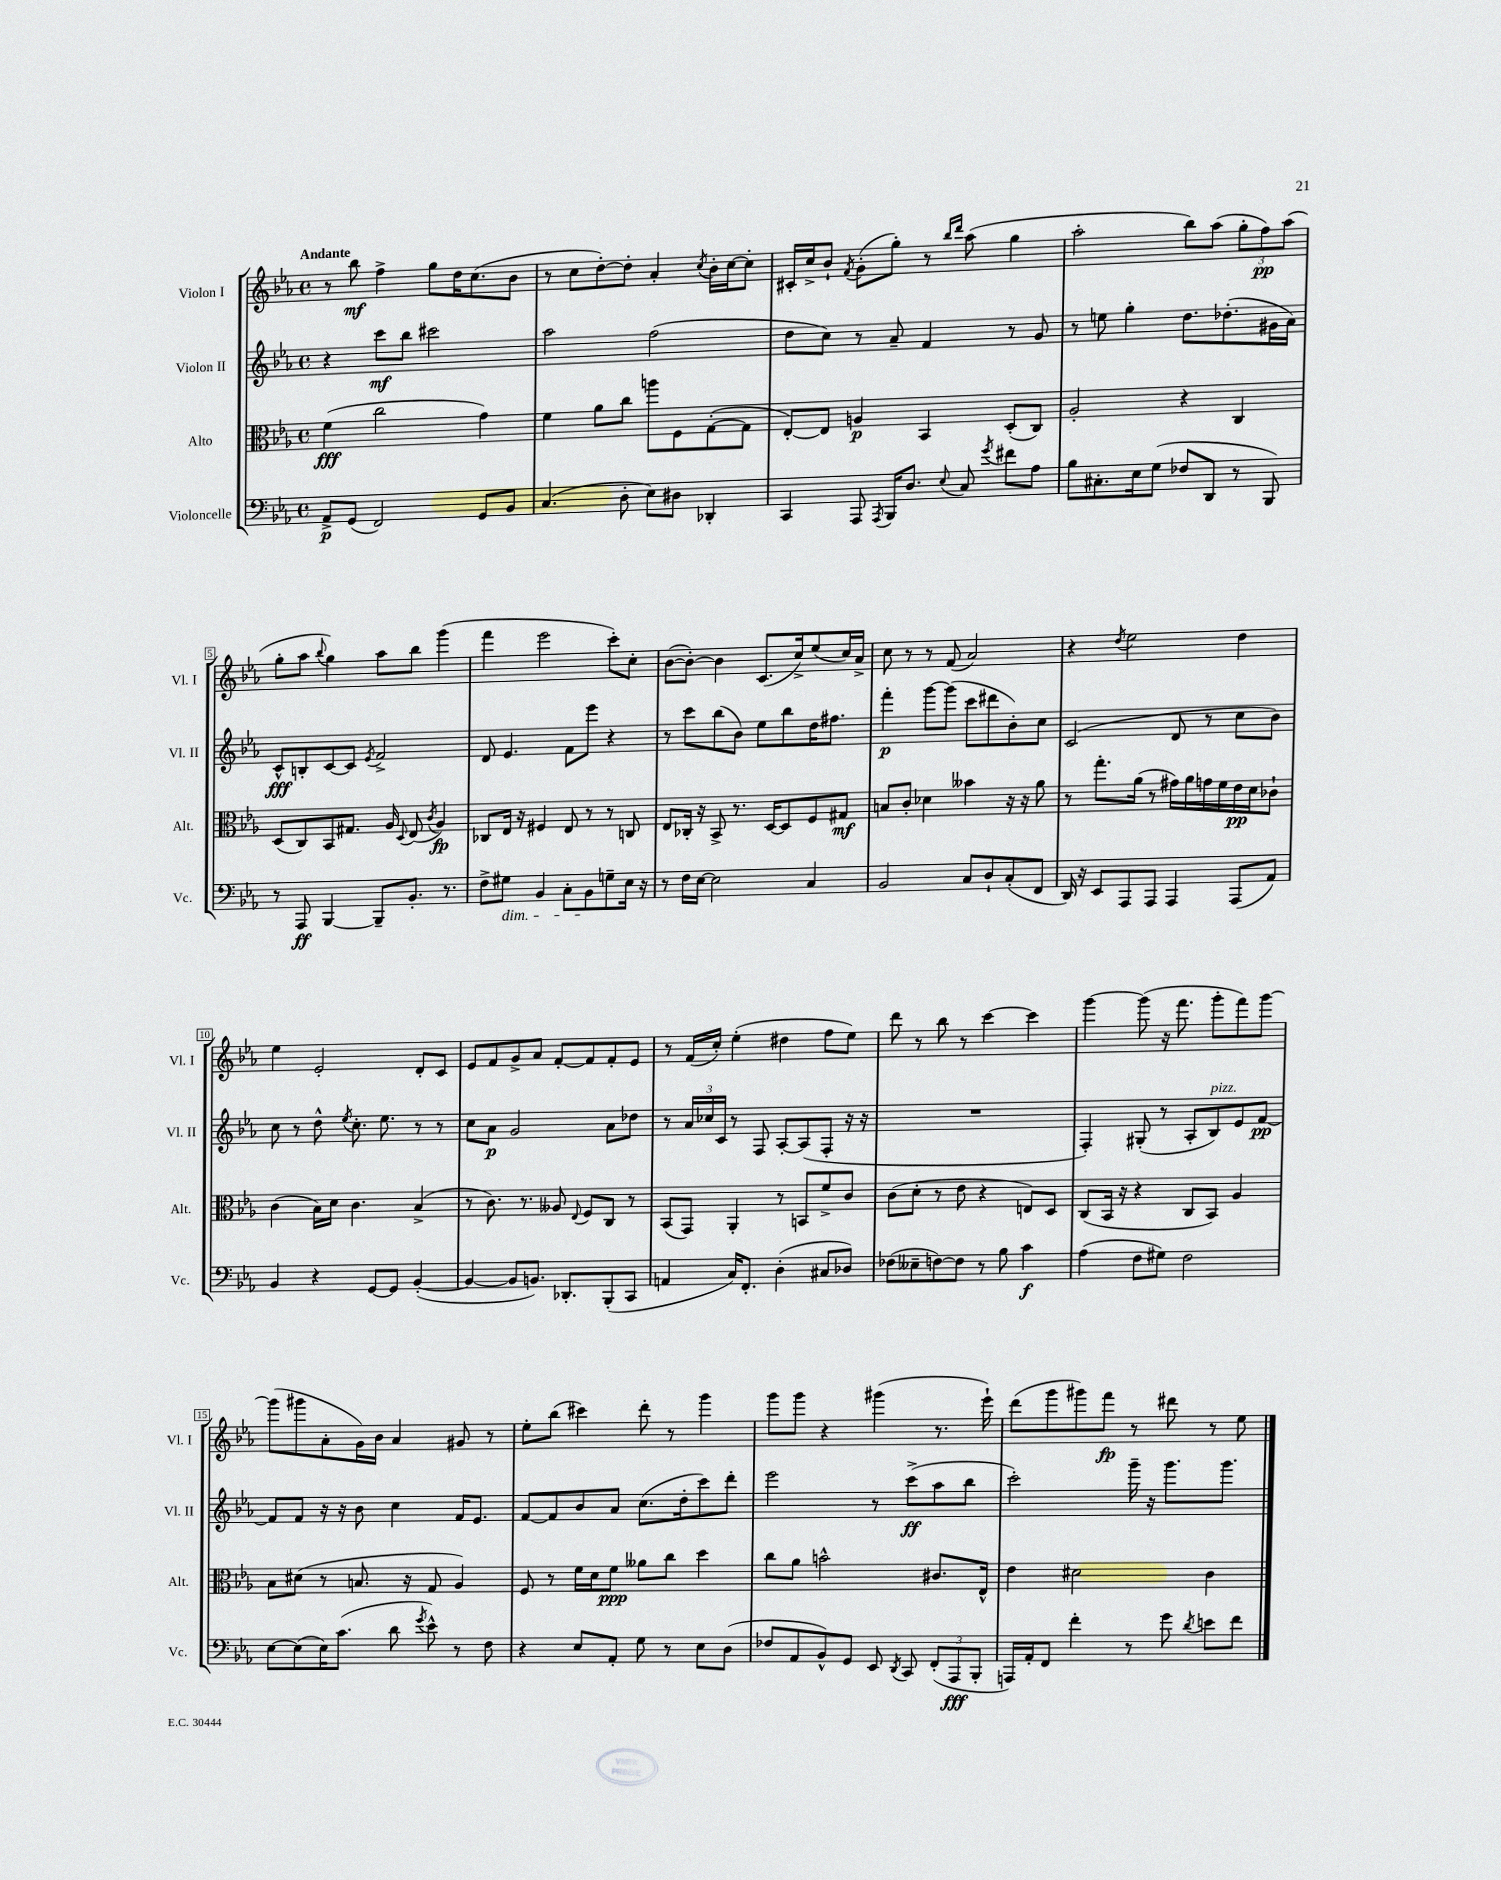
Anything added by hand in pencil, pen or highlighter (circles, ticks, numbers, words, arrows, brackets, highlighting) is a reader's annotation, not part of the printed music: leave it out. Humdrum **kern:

**kern	**kern	**kern	**kern
*staff4	*staff3	*staff2	*staff1
*clefF4	*clefC3	*clefG2	*clefG2
*k[b-e-a-]	*k[b-e-a-]	*k[b-e-a-]	*k[b-e-a-]
*M4/4	*M4/4	*M4/4	*M4/4
*met(c)	*met(c)	*met(c)	*met(c)
8AA-^	(4f	4r	8r
(8GG	.	.	8bb-
2FF)	2cc	8ccc	4ff^
.	.	8bb-	.
.	.	2ccc#	8gg
.	.	.	16dd
.	.	.	(8.cc
8GG	4g)	.	.
8BB-	.	.	8b-
=	=	=	=
(4.C	4f	2aa-	8r
.	.	.	8cc
.	8a-	.	[8dd')
8D'	8cc	.	8dd']
8E-)	8aa	(2ff	4a-'
8D#	8F	.	.
.	.	.	8qcc
4DD-'	([8G'	.	16b-'
.	.	.	[16cc
.	8G]	.	8cc']
=	=	=	=
4CC	[8E-')	8dd	16c#'
.	.	.	16cc^
.	8E-]	8cc)	8b-`
.	.	.	8qf
8AAA-	4A	8r	(8g'
8qAAA-	.	.	.
16BBB-	.	8a-~	8gg')
8.D	.	.	.
.	4BB-	4f	8r
.	.	.	16qqbb-
8qqE-	.	.	16qqddd
8C	.	.	(8aa-
8qg	.	.	.
8f#	(8D'	8r	4gg
8A-	8C)	8g	.
=	=	=	=
8B-	2A-'	8r	2aa-'
8.C#'	.	8ee	.
.	.	4gg'	.
16E-	.	.	.
(8G	.	.	.
8F-	4r	8.dd	8bb-)
8DD	.	.	(8aa-
.	.	(8.dd-'	.
8r	4C	.	12gg'
.	.	.	12ff)
8BBB-)	.	16g#	.
.	.	.	(12aa-
.	.	16a-)	.
=	=	=	=
8r	(8D	8c^^	8gg'
8AAA-	8C)	8B'	8aa-
.	.	.	8qqbb-
[4BBB-	8BB-	[8c	4gg)
.	8.G#	8c]	.
.	.	8qe-	.
8BBB-~]	.	2f^	8aa-
.	16A-	.	.
.	8qqD	.	.
8.BB-'	(8E-	.	8bb-
.	8qc	.	.
.	4A-)	.	(4ggg
8.r	.	.	.
=	=	=	=
8F^	8C-	8d	4fff
8G#	16E-	4.e-	.
.	16r	.	.
4BB-	4F#	.	2eee-
8C'	8E-	8f	.
8BB-	8r	8eee-	.
8G~	8r	4r	8ccc')
16E-	8C	.	8cc'
16r	.	.	.
=	=	=	=
8r	8E-	8r	([8b-
16F	16C-'	8ccc	8b-'_)
[16E-	16r	.	.
2E-]	8BB-^	(8bb-	4b-]
.	8.r	8b-)	.
.	.	8ee-	(8.c
.	[16D	.	.
.	8D]	8bb-	.
.	.	.	16cc^)
4C	8F	16dd	(8ee-
.	.	8.ff#	.
.	8G#	.	16cc)
.	.	.	16a-^
=	=	=	=
2BB-	8B	4fff'	8cc
.	8c'	.	8r
.	4d-	[8ggg	8r
.	.	(8ggg]	(8f
8C	4b--	8ccc	2a-)
8D`	.	8ddd#	.
(8C'	16r	8b-')	.
.	16r	.	.
8FF	8a-	8cc	.
=	=	=	=
16DD)	8r	(2c	4r
16r	.	.	.
8EE-	8.gg'	.	.
.	.	.	8qdd
8AAA-	.	.	2ee-
.	(16a-	.	.
8AAA-	8r	.	.
4AAA-	16g#)	8d	.
.	16a-	.	.
.	16g	8r	.
.	16f	.	.
(8AAA-	16e-	8cc	4dd
.	16d	.	.
8AA-)	8c-`	8b-)	.
=	=	=	=
4BB-	(4c	8cc	4ee-
.	.	8r	.
4r	16B-)	8dd^^	2e-'
.	16d	.	.
.	.	8qee-	.
.	4.c	8.cc'	.
[8GG	.	.	.
.	.	8.ee-	.
8GG]	.	.	.
([4BB-'	(4B-^	8r	8d'
.	.	8r	8c
=	=	=	=
4BB-_	8r	8cc	8e-
.	8.c)	8a-	8f
8BB-]	.	2g	8g^
.	8.r	.	.
8.BB)	.	.	8a-
.	8A--	.	[8f'
8.DD-'	.	.	.
.	8qqE-	.	.
.	8F	.	8f]
(8BBB-'	8C	8a-	8f'
8CC	8r	8dd-	8e-
=	=	=	=
4AA	(8BB-	8r	8r
.	8GG)	24a-	(16f
.	.	24cc-	.
.	.	.	16cc')
.	.	24c	.
16C)	4AA-'	8r	(4ee-'
8.FF'	.	.	.
.	.	8F	.
(4D'	8r	[8A-'	4dd#
.	8BB	(8A-]	.
8C#	8f^	8F'	8ff
8D-)	8c	16r	8ee-)
.	.	16r	.
=	=	=	=
(8F-	(8c	1r	8ddd
8E--~	8d'	.	8r
[8F)	8r	.	8bb-
8F]	8e-	.	8r
8r	4r	.	[4ccc
8B-	.	.	.
4c	8E)	.	4ccc]
.	8D	.	.
=	=	=	=
(4A-	(8C	4F')	[4ggg
.	16BB-	.	.
.	16r	.	.
8F	4r	(8G#'	(8ggg]
8G#)	.	8r	16r
.	.	.	8.fff
2F	8C	8A-'	.
.	8BB-)	8B-)	8ggg'
.	4A-	8e-	8fff)
.	.	[8f	[8ggg
=	=	=	=
[8E-	8B-	8f]	(8ggg]
(8E-]	(8d#	8f	8ggg#
16E-)	8r	16r	8a-'
(8.c	.	16r	.
.	8.B	8b-	16g)
.	.	.	16b-
8d	.	4cc	4a-
.	16r	.	.
8qg	.	.	.
8e-^^)	8G	.	.
8r	4A-)	16f	8g#
.	.	8.e-	.
8F	.	.	8r
=	=	=	=
4r	8F	[8f	8ee-'
.	8r	8f]	(8bb-
8E-	16f	8b-	4ccc#)
.	16d	.	.
8AA-'	8f	8a-	.
8G	8a--	(8.cc	8ddd'
8r	8cc	.	8r
.	.	16dd'	.
8E-	4dd	8ccc)	4ggg
(8D	.	8ddd'	.
=	=	=	=
8F-	8cc	2eee-	8ggg
8AA-	8a-	.	8ggg
8BB-^^)	2b^^	.	4r
8GG	.	.	.
8EE-	.	8r	(4ggg#
8qDD	.	.	.
8CC	.	(8ccc^	.
(12FF'	8.c#	8aa-	8.r
12AAA-	.	.	.
.	.	8bb-	.
12BBB-'	.	.	.
.	16E-^^	.	16eee-`)
=	=	=	=
16AAA)	4e-	2ccc')	(8ddd
16AA-'	.	.	.
8FF	.	.	8ggg
4f'	2d#	.	8ggg#)
.	.	.	8fff
8r	.	16ggg~	8r
.	.	16r	.
8g	.	8.ggg	8ddd#
8qd	.	.	.
8e	4c	.	8r
.	.	8.ggg	.
8f	.	.	8ee-
==	==	==	==
*-	*-	*-	*-
